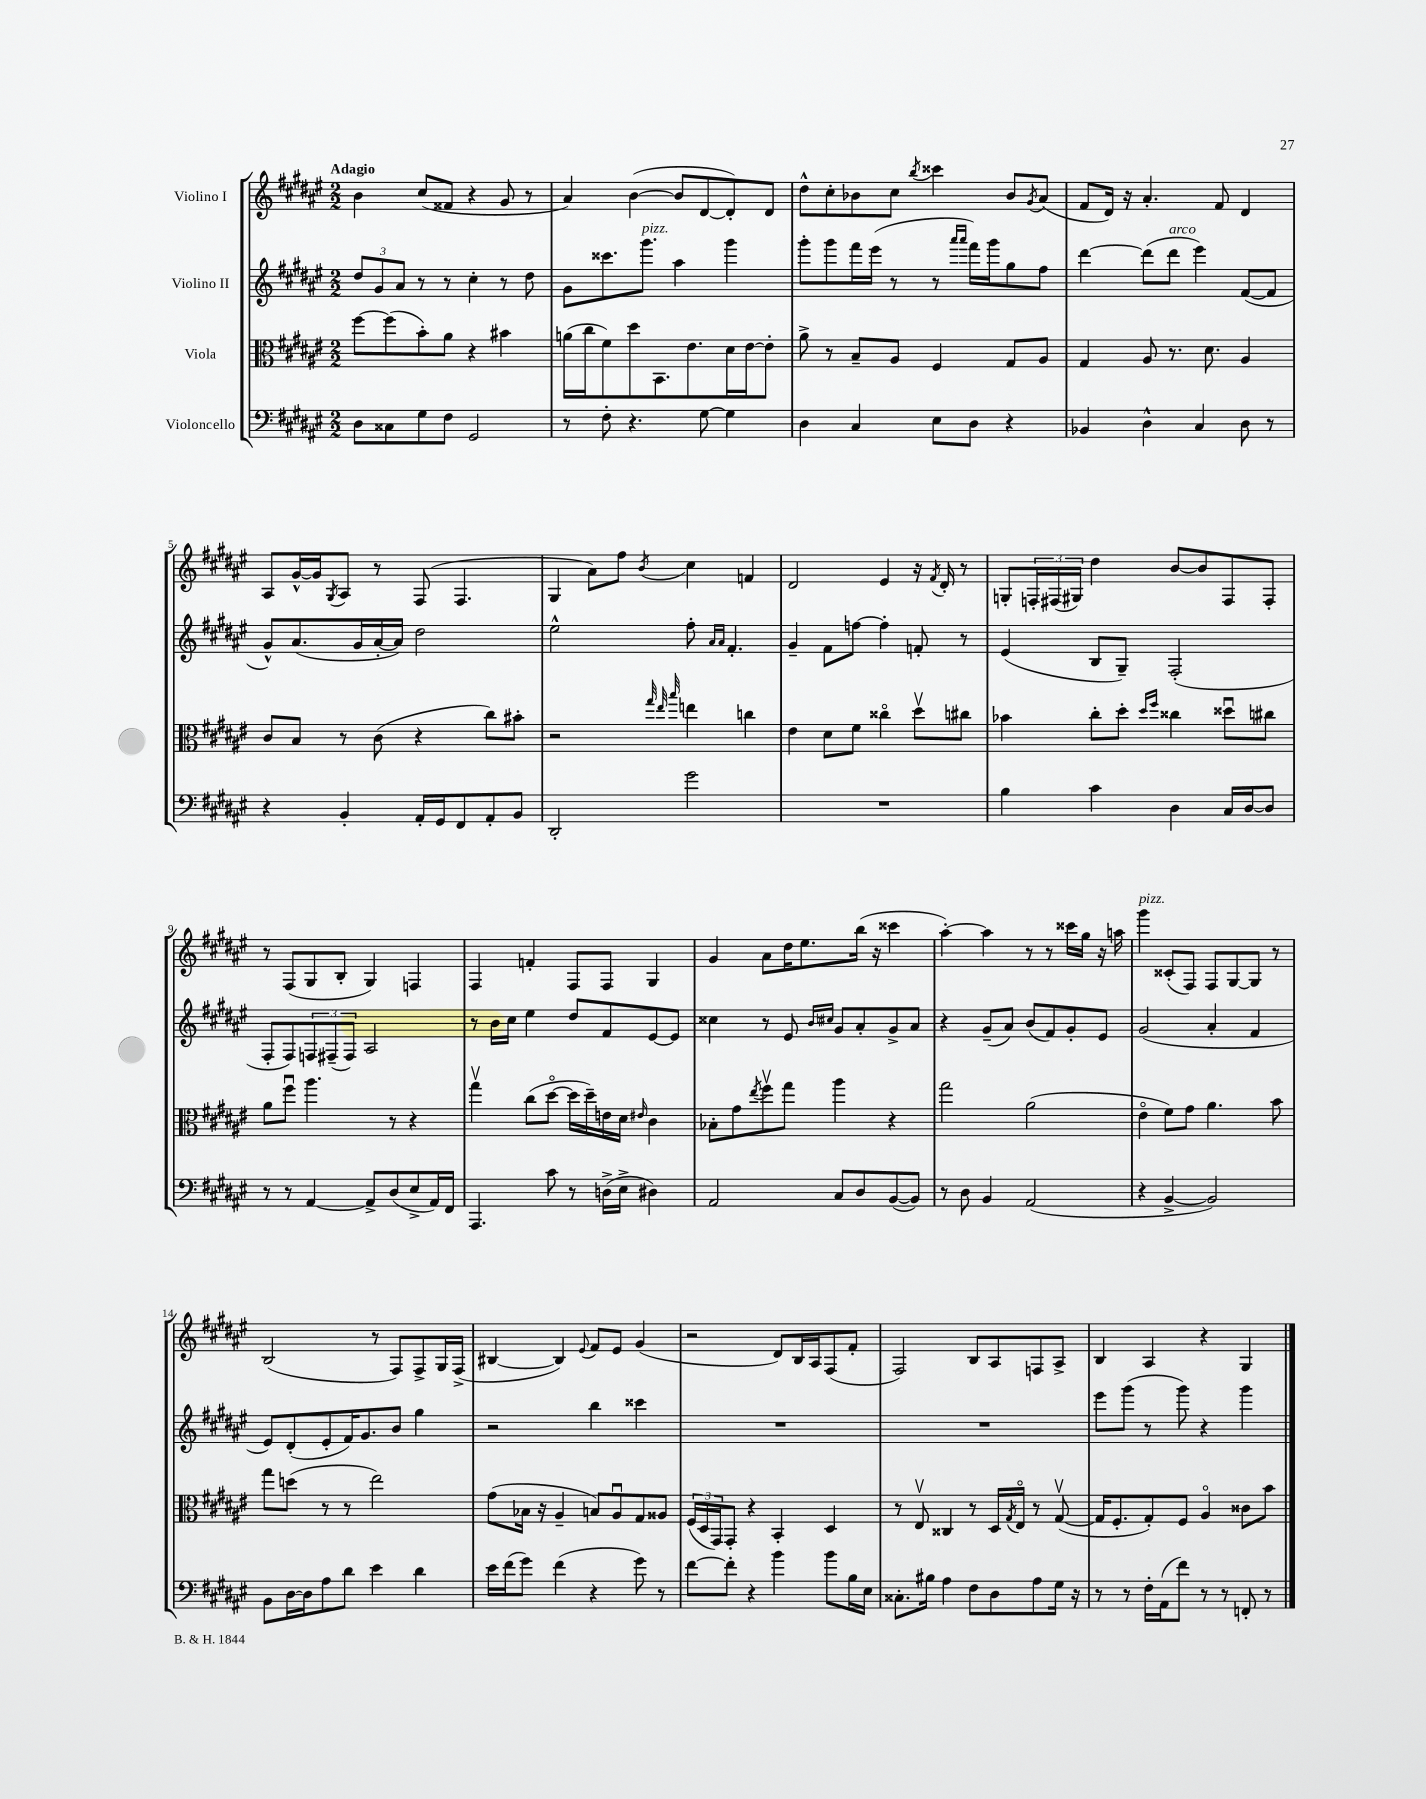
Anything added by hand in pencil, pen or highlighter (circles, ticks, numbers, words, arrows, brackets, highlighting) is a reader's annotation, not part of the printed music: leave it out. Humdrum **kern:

**kern	**kern	**kern	**kern
*staff4	*staff3	*staff2	*staff1
*clefF4	*clefC3	*clefG2	*clefG2
*k[f#c#g#d#a#e#]	*k[f#c#g#d#a#e#]	*k[f#c#g#d#a#e#]	*k[f#c#g#d#a#e#]
*M2/2	*M2/2	*M2/2	*M2/2
8D#\L	[8ff#\L	12dd#/L	4b\
.	.	12g#/	.
8C##\	(8ff#\]	.	.
.	.	12a#/J	.
8G#\	8b'\)	8r	(8cc#/L
8F#\J	8a#\J	8r	8f##/J
2GG#/	4r	4cc#'\	4r
.	4b#\	8r	8g#/
.	.	8dd#\	8r
=	=	=	=
8r	(16a\LL	8g#\L	4a#/)
.	16cc#\J	.	.
8F#'\	8f#\)	8.ccc##\	.
4.r	8dd#\	.	([4b\
.	.	8.ggg#\J	.
.	8.BB\	.	.
.	.	4aa#\	8b/]L
.	8.e#\	.	.
[8G#\	.	.	[8d#/
4G#\]	16d#\L	4ggg#\	8d#'/])
.	[16e#\J	.	.
.	8e#'\]J	.	8d#/J
=	=	=	=
4D#\	8a#^\	8ggg#'\L	8dd#^^\L
.	8r	8ggg#\	8cc#'\
4C#/	8B~/L	16fff#\L	8b-\
.	.	(16eee#\JJ	.
.	8A#/J	8r	8cc#\J
.	.	.	8qbb/
8E#\L	4F#/	8r	4ccc##\
.	.	16qqaaa#/LL	.
.	.	16qqaaa#/JJ	.
8D#\J	.	16fff#\LL)	.
.	.	16ggg#\J	.
4r	8G#/L	8gg#\	8b-/L
.	.	.	8qg#/
.	8A#/J	8ff#\J	(8a#/J
=	=	=	=
4BB-/	4G#/	[4ddd#\	8f#/L
.	.	.	16d#/Jk)
.	.	.	16r
4D#^^\	8A#/	(8ddd#\]L	4.a#'/
.	8.r	8ddd#\J	.
4C#/	.	4eee#\)	.
.	8.d#\	.	.
.	.	.	8f#/
8D#\	4A#/	([8f#/L	4d#/
8r	.	8f#/]J	.
=	=	=	=
4r	8c#/L	8g#^^/L)	8A#/L
.	8B/J	(8.a#/	[16g#^^/L
.	.	.	16g#/]J
.	.	.	8qG#/
4BB'/	8r	.	8A#/J
.	.	16g#/L	.
.	(8c#\	[16a#'/	8r
.	.	16a#/]JJ)	.
16AA#'/LL	4r	2dd#\	(8F#/
16GG#/J	.	.	.
8FF#/	.	.	4.F#/
8AA#'/	8cc#\L)	.	.
8BB/J	8b#'\J	.	.
=	=	=	=
2DD#'/	2r	2ee#^^\	4G#/
.	.	.	8a#\L)
.	.	.	8ff#\J
.	32qqgg#/	.	.
.	32qqee#/	.	.
.	32qqbb/	.	8qb/
2g#\	4ee\	8ff#'\	4cc#\
.	.	16qqa#/LL	.
.	.	16qqa#/JJ	.
.	.	4.f#'/	.
.	4cc\	.	4f/
=	=	=	=
1r	4e#\	4g#~/	2d#/
.	8d#\L	8f#\L	.
.	8f#\J	[8ff\J	.
.	4cc##o\	4ff'\]	4e#/
.	8dd#v\L	8f'/	16r
.	.	.	8qf#/
.	.	.	16d#'/
.	8cc#\J	8r	8r
=	=	=	=
4B\	4b-\	(4e#/	8G'/L
.	.	.	24F'/L
.	.	.	(24F#/
.	.	.	24G#/JJ)
4c#\	8cc#'\L	8B/L	4dd#\
.	8dd#'\J	8G#~/J)	.
.	16qqdd#/LL	.	.
.	16qqff#/JJ	.	.
4D#\	4cc##\	(2F#'/	[8b/L
.	.	.	8b/]
16C#/LL	8dd##u\L	.	8F#/
[16D#/J	.	.	.
8D#/]J	8cc#\J	.	8F#'/J
=	=	=	=
8r	8a#\L	8F#'/L	8r
8r	8ff#u\J	8F#/)	(8F#/L
[4AA#/	4.aa#\	12F/	8G#/
.	.	(12F#~/	.
.	.	.	8B'/J
.	.	12F#/J)	.
8AA#^/]L	.	2A#/	4G#/)
(8D#/	8r	.	.
8E#^/	4r	.	4F/
16AA#/L)	.	.	.
16FF#/JJ	.	.	.
=	=	=	=
4.AAA#/	4gg#v\	8r	4F#/
.	.	16b\LL	.
.	.	16cc#\JJ	.
.	(8cc#\L	4ee#\	4f'/
8c#\	[8dd#o\J	.	.
8r	16dd#\]LL	8dd#/L	8F#/L
.	16dd#~\)	.	.
(16D^\LL	16e\	8f#/	8F#/J
16E#^\JJ	16d#\JJ	.	.
.	16qqe#/	.	.
4D#\)	4c#\	[8e#/	4G#/
.	.	8e#/]J	.
=	=	=	=
2AA#/	8B-'\L	4cc##\	4g#/
.	8g#\	.	.
.	8qee#/	.	.
.	8ff#v\	8r	8a#\L
.	8gg#\J	8e#/	16dd#\K
.	.	.	8.ee#\
.	.	16qqb/LL	.
.	.	16qqcc#/JJ	.
8C#/L	4aa#\	8g#/L	.
8D#/	.	8a#'/	(16bb\Jk
.	.	.	16r
([8BB/	4r	8g#^/	4ccc##\
8BB/]J)	.	8a#/J	.
=	=	=	=
8r	2gg#\	4r	[4aa#'\)
8D#\	.	.	.
4BB/	.	(8g#~/L	4aa#\]
.	.	8a#/J)	.
(2AA#/	(2a#\	(8b/L	8r
.	.	8f#/)	8r
.	.	8g#'/	16ccc##\LL
.	.	.	16gg#\JJ
.	.	8e#/J	16r
.	.	.	16aa\
=	=	=	=
4r	4e#o\	(2g#/	4ggg#\
[4BB^/	8f#\L)	.	(8c##'/L
.	8g#\J	.	8F#/J)
2BB/])	4.a#\	4a#'/	8F#/L
.	.	.	[8G#/
.	.	4f#/	8G#/]J
.	8b\	.	8r
=	=	=	=
8BB\L	8gg#\L	8e#/L)	(2B/
[16D#\L	(8dd\J	(8d#'/	.
16D#\]J	.	.	.
8A#\	8r	8e#'/	.
8d#\J	8r	16f#/K)	.
.	.	8.g#/	.
4e#\	2ee#\)	.	8r
.	.	8b/J	8F#/L)
4d#\	.	4gg#\	8F#^/
.	.	.	16G#/L
.	.	.	(16F#^/JJ
=	=	=	=
16e#\LL	(8g#\L	2r	[4B#/
(16f#\J	.	.	.
8g#\J)	16B-\Jk	.	.
.	16r	.	.
(4f#\	4A#~/	.	4B#/])
.	.	.	8qqe#/
4r	8B/L)	4bb\	8f#/L
.	8A#u/	.	8e#/J
8g#\)	8G#/	4ccc##\	(4g#/
8r	8A##/J	.	.
=	=	=	=
[8f#\L	(24F#/LL	1r	2r
.	24D#/	.	.
.	24GG#/J)	.	.
8f#'\]J	8GG#'/J	.	.
4r	4r	.	.
4b\	4BB'/	.	8d#/L)
.	.	.	16B/L
.	.	.	16A#/J
8b\L	4D#/	.	(8F#/
16B\L	.	.	8f#'/J
16E#\JJ	.	.	.
=	=	=	=
8.C##'\L	8r	1r	2F#/)
.	8E#v/	.	.
16B#\Jk	.	.	.
4A#\	4C##/	.	.
8F#\L	8r	.	8B/L
8D#\	16D#/LL	.	8A#/
.	8qG#/	.	.
.	16E#o/JJ	.	.
8A#\	8r	.	8F/
16G#\Jk	([8G#v/	.	8A#^/J
16r	.	.	.
=	=	=	=
8r	16G#/]LK	8eee#\L	4B/
.	8.F#'/	.	.
8r	.	(8ggg#\J	.
16F#'\LL	8G#'/)	8r	4A#/
(16AA#\J	.	.	.
8f#\J)	8F#/J	8ggg#\)	.
8r	4A#o/	4r	4r
8r	.	.	.
8FF'/	8c##\L	4ggg#\	4G#/
8r	8b\J	.	.
==	==	==	==
*-	*-	*-	*-
